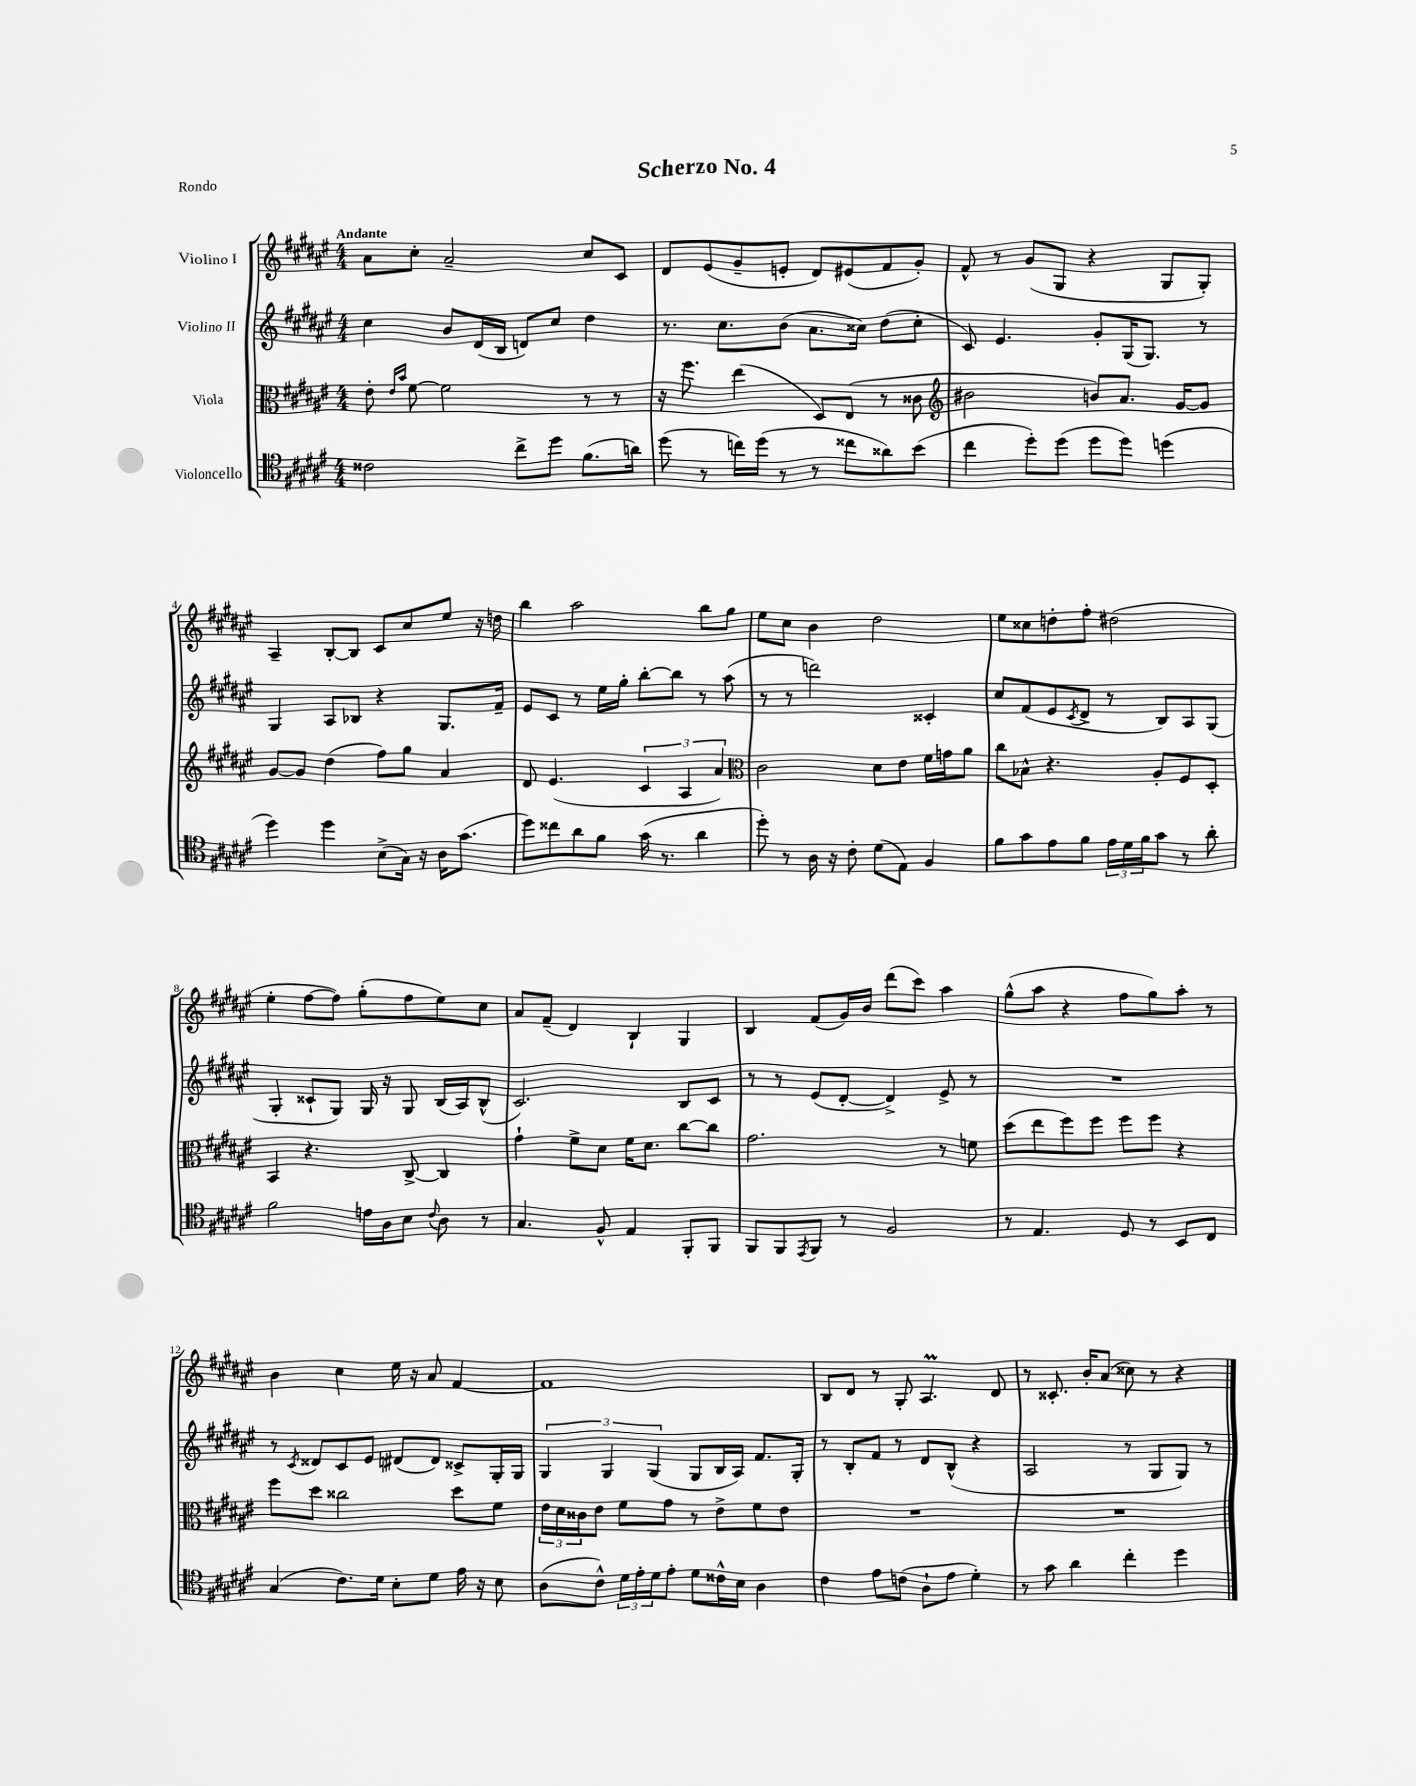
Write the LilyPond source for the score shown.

\header { title = "Scherzo No. 4" piece = "Rondo" }
<<
\new StaffGroup <<
\new Staff = "s0" \with { instrumentName = "Violino I" } {
    \clef treble \key fis \major \numericTimeSignature \time 4/4 \tempo "Andante"
    ais'8 cis''8-. ais'2-- cis''8 cis'8 |
    dis'8 eis'8( gis'8-- e'8-. dis'8) eis'8( fis'8 gis'8-.) |
    fis'8-^ r8 gis'8( gis8 r4 gis8 gis8-.) |
    ais4-- b8~-. b8 cis'8 cis''8 eis''8 r16 d''16 |
    b''4 ais''2 b''8 gis''8 |
    eis''8 cis''8 b'4 dis''2 |
    eis''8 cisis''8 d''8-. fis''8-. dis''2( |
    eis''4-. fis''8~ fis''8) gis''8-.( fis''8 eis''8) cis''8 |
    ais'8 fis'8--( dis'4) b4-! gis4 |
    b4 fis'8( gis'16) b'16 dis'''8( cis'''8) ais''4 |
    gis''8-^( ais''8 r4 fis''8 gis''8) ais''8-. r8 |
    b'4 cis''4 eis''16 r16 ais'8 fis'4~ |
    fis'1 |
    b8 dis'8 r8 gis8-. ais4.\prall dis'8 |
    r8 cisis'8.-. b'16-. ais'8( cisis''8) r8 r4 \bar "|." |
}
\new Staff = "s1" \with { instrumentName = "Violino II" } {
    \clef treble \key fis \major \numericTimeSignature \time 4/4
    cis''4 b'8 dis'16( b16 d'8) cis''8 dis''4 |
    r8. cis''8. b'8( ais'8. cisis''16) dis''8( cisis''8-. |
    cis'8) eis'4. gis'8-. gis16( gis8.) r8 |
    gis4 ais8 bes8 r4 gis8. fis'16-- |
    eis'8 cis'8 r8 eis''16 gis''16-. b''8~-. b''8 r8 ais''8( |
    r8 r8 d'''2) cisis'4-. |
    cis''8 fis'8( eis'8 \acciaccatura { cis'8 } dis'8-> r8 b8) ais8 gis8( |
    gis4-. cisis'8-! gis8) gis16 r16 gis8 b16( ais16) b8-^( |
    cis'2.) b8 cis'8 |
    r8 r8 eis'8( dis'8~-. dis'4->) eis'8-> r8 |
    R1 |
    r8 \acciaccatura { cis'8 } disis'8 cis'8 eis'8 dis'8( dis'8) cisis'8-> gis16-. gis16 |
    \tuplet 3/2 { gis4 gis4 gis4( } gis8 b16 ais16) fis'8. gis16-. |
    r8 b8-. fis'8 r8 dis'8 b8-^( r4 |
    ais2 r8 gis8 gis8) r8 \bar "|." |
}
\new Staff = "s2" \with { instrumentName = "Viola" } {
    \clef alto \key fis \major \numericTimeSignature \time 4/4
    eis'8-. \grace { eis'16 b'16 } fis'8~ fis'2 r8 r8 |
    r16 fis''8. eis''4( dis8) eis8( r8 cisis'8 |
    \clef treble bis'2 b'8) ais'8. gis'16~ gis'8 |
    gis'8~ gis'8 dis''4( fis''8) gis''8 ais'4 |
    dis'8 eis'4.( \tuplet 3/2 { cis'4 ais4 ais'4) } |
    \clef alto cis'2 dis'8 eis'8 fis'16 g'16 ais'8 |
    cis''8 bes8-^ r4. ais8-. fis8 dis8-. |
    b,4 r4. cis8~-> cis4 |
    gis'4-! fis'8-> dis'8 fis'16 dis'8. cis''8~ cis''8 |
    gis'2. r8 f'8 |
    dis''8( eis''8 fis''8) fis''8 fis''8 fis''8 r4 |
    fis''8 dis''8 cisis''2 dis''8 fis'8 |
    \tuplet 3/2 { eis'16 dis'16 cisis'16 } eis'8 fis'8 gis'8 r8 eis'8-> fis'8 eis'8 |
    R1 |
    R1 \bar "|." |
}
\new Staff = "s3" \with { instrumentName = "Violoncello" } {
    \clef tenor \key fis \major \numericTimeSignature \time 4/4
    cisis'2 cis''8-> dis''8 fis'8.( a'16) |
    dis''8( r8 c''16) dis''16( r8 r8 cisis''8 aisis'8) b'8( |
    cis''4 dis''8-.) dis''8( dis''8 dis''8) d''4( |
    dis''4) dis''4 b8->( gis16) r16 ais16 gis'8.( |
    dis''8) cisis''8 ais'8 fis'8 gis'16( r8. ais'4 |
    dis''8-.) r8 ais16 r16 cis'8-. dis'8( eis8) fis4 |
    fis'8 gis'8 eis'8 fis'8 \tuplet 3/2 { eis'16 dis'16 fis'16 } gis'8 r8 ais'8-. |
    fis'2 e'16 ais16 b8 \appoggiatura { cis'8 } ais8 r8 |
    gis4. fis8-^ eis4 fis,8-. fis,8 |
    fis,8 fis,8 \acciaccatura { eis,8 } fis,8 r8 fis2 |
    r8 eis4. dis8 r8 b,8 cis8 |
    gis4( cis'8.) dis'16 b8-. dis'8 eis'16 r16 b8 |
    ais8( cis'8-^) \tuplet 3/2 { dis'16 eis'16-. dis'16 } eis'8-. dis'8 cisis'16-^ b16 ais4 |
    cis'4 eis'8 c'8( ais8-! eis'8 dis'4-.) |
    r8 gis'8 ais'4 cis''4-. dis''4 \bar "|." |
}
>>
>>
